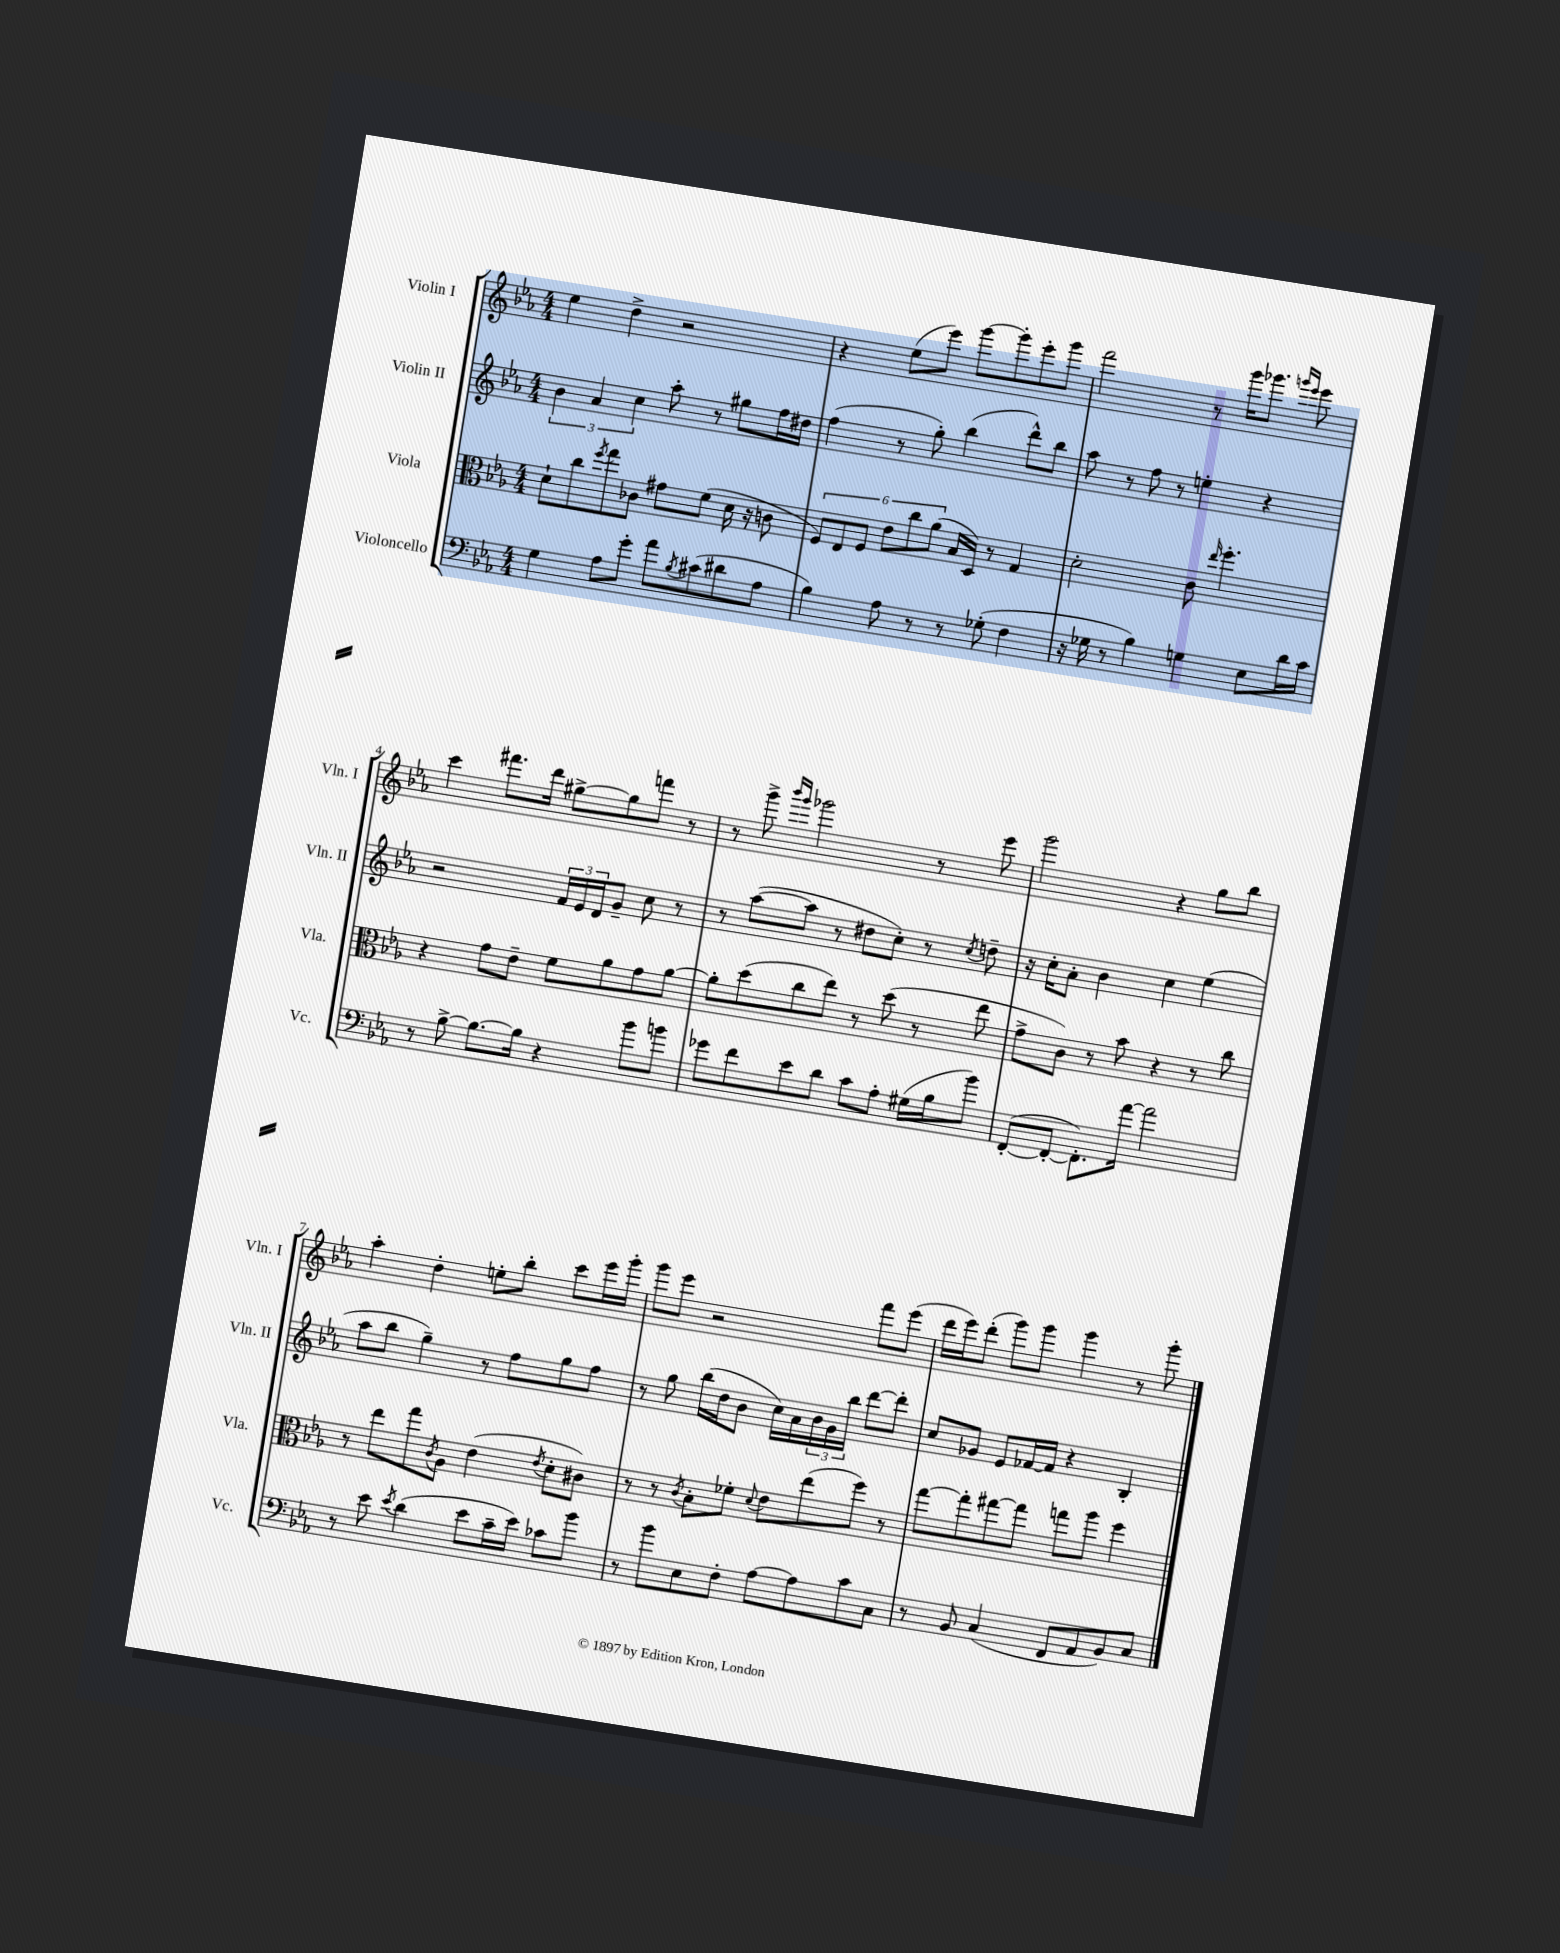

**kern	**kern	**kern	**kern
*staff4	*staff3	*staff2	*staff1
*clefF4	*clefC3	*clefG2	*clefG2
*k[b-e-a-]	*k[b-e-a-]	*k[b-e-a-]	*k[b-e-a-]
*M4/4	*M4/4	*M4/4	*M4/4
4G	8d`	6b-	4ee-
.	8cc	.	.
.	.	6a-	.
.	8qff	.	.
8A-	8gg	.	4dd^
.	.	6cc	.
8g'	8c-	.	.
8a-	8g#	8aa-'	2r
8qB-	.	.	.
(8c#	(8f	8r	.
8d#	16d	8gg#	.
.	16r	.	.
8A-	8c	16ff	.
.	.	16dd#	.
=	=	=	=
4B-)	12F)	(4ff	4r
.	12E-	.	.
.	12F	.	.
8A-	12e-	8r	(8ee-
.	12cc	.	.
8r	.	8gg')	8eee-)
.	(12a-	.	.
8r	16B-	(4bb-	[8ggg
.	16D)	.	.
(8G-'	8r	.	8ggg']
4F	4G	8ddd^^)	8eee-'
.	.	8bb-	8ggg
=	=	=	=
16r	2d'	8aa-	2fff
16G-	.	.	.
8r	.	8r	.
4B-)	.	8ff	.
.	.	8r	.
4G	8c	4ee'	8r
.	16qqee-	.	.
.	4.ff'	.	16ggg
.	.	.	8.ggg-
8E-	.	4r	.
.	.	.	16qqggg
.	.	.	16qqeee-
16d	.	.	8eee-
16c	.	.	.
=	=	=	=
8r	4r	2r	4ccc
[8B-^	.	.	.
8.B-_	8g	.	8.fff#
.	8e-~	.	.
16B-]	.	.	16ddd
4r	8f	24f	[8gg#^
.	.	24e-	.
.	.	24d	.
.	8a-	8g~	8gg#]
8b-	8g	8cc	8fff
8b	[8a-	8r	8r
=	=	=	=
8g-	8a-']	8r	8r
8f	(8dd	([8aa-	8ggg^
.	.	.	16qqbbb-
.	.	.	16qqggg
8e-	8cc	8aa-]	2ggg-
8d	8ee-)	8r	.
8c	8r	8dd#	.
8A-'	(8dd	8cc')	.
(16G#	8r	8r	8r
16B-	.	.	.
.	.	8qcc	.
8b-)	8ee-	8dd~	8eee-
=	=	=	=
([8FF'	8g^	16r	2ggg
.	.	16cc'	.
8FF'_	8c)	8a-'	.
8.FF'])	8r	4b-	.
.	8b-	.	.
[16a-	.	.	.
2a-]	4r	4cc	4r
.	8r	(4ee-	8gg
.	8cc	.	8bb-
=	=	=	=
8r	8r	8aa-	4aa-'
8e-	8ee-	8bb-	.
8qe-	.	.	.
(4d	8gg	4gg~)	4dd'
.	8qc	.	.
.	8A-	.	.
8e-	(4e-	8r	8ee'
16c~	.	8ff	8bb-'
16e-)	.	.	.
.	8qe-	.	.
8c-	8d'	8gg	8ccc
8b-	8c#)	8ff	16eee-
.	.	.	16ggg'
=	=	=	=
8r	8r	8r	8ggg
8b-	8r	8gg	8eee-
.	8qc	.	.
8E-	8B-'	(16bb-	2r
.	.	16dd	.
8F'	8f-'	8b-	.
.	8qqd	.	.
[8A-	8e-	16cc)	.
.	.	16a-	.
8A-]	(8ee-	24b-	.
.	.	24g	.
.	.	24bb-	.
8c	8ff)	[8ddd	8fff
8C	8r	8ddd']	(8eee-
=	=	=	=
8r	[8gg	8cc	16ddd
.	.	.	16eee-)
8BB-	8gg']	8g-	(8ddd'
(4C	[8gg#	8e-	8ggg)
.	8gg#]	[16f-	8ggg
.	.	16f-]	.
8FF	8gg	4r	4ggg
8AA-	8aa-	.	.
8BB-)	4ff	4B-'	8r
8C	.	.	8ggg'
==	==	==	==
*-	*-	*-	*-
